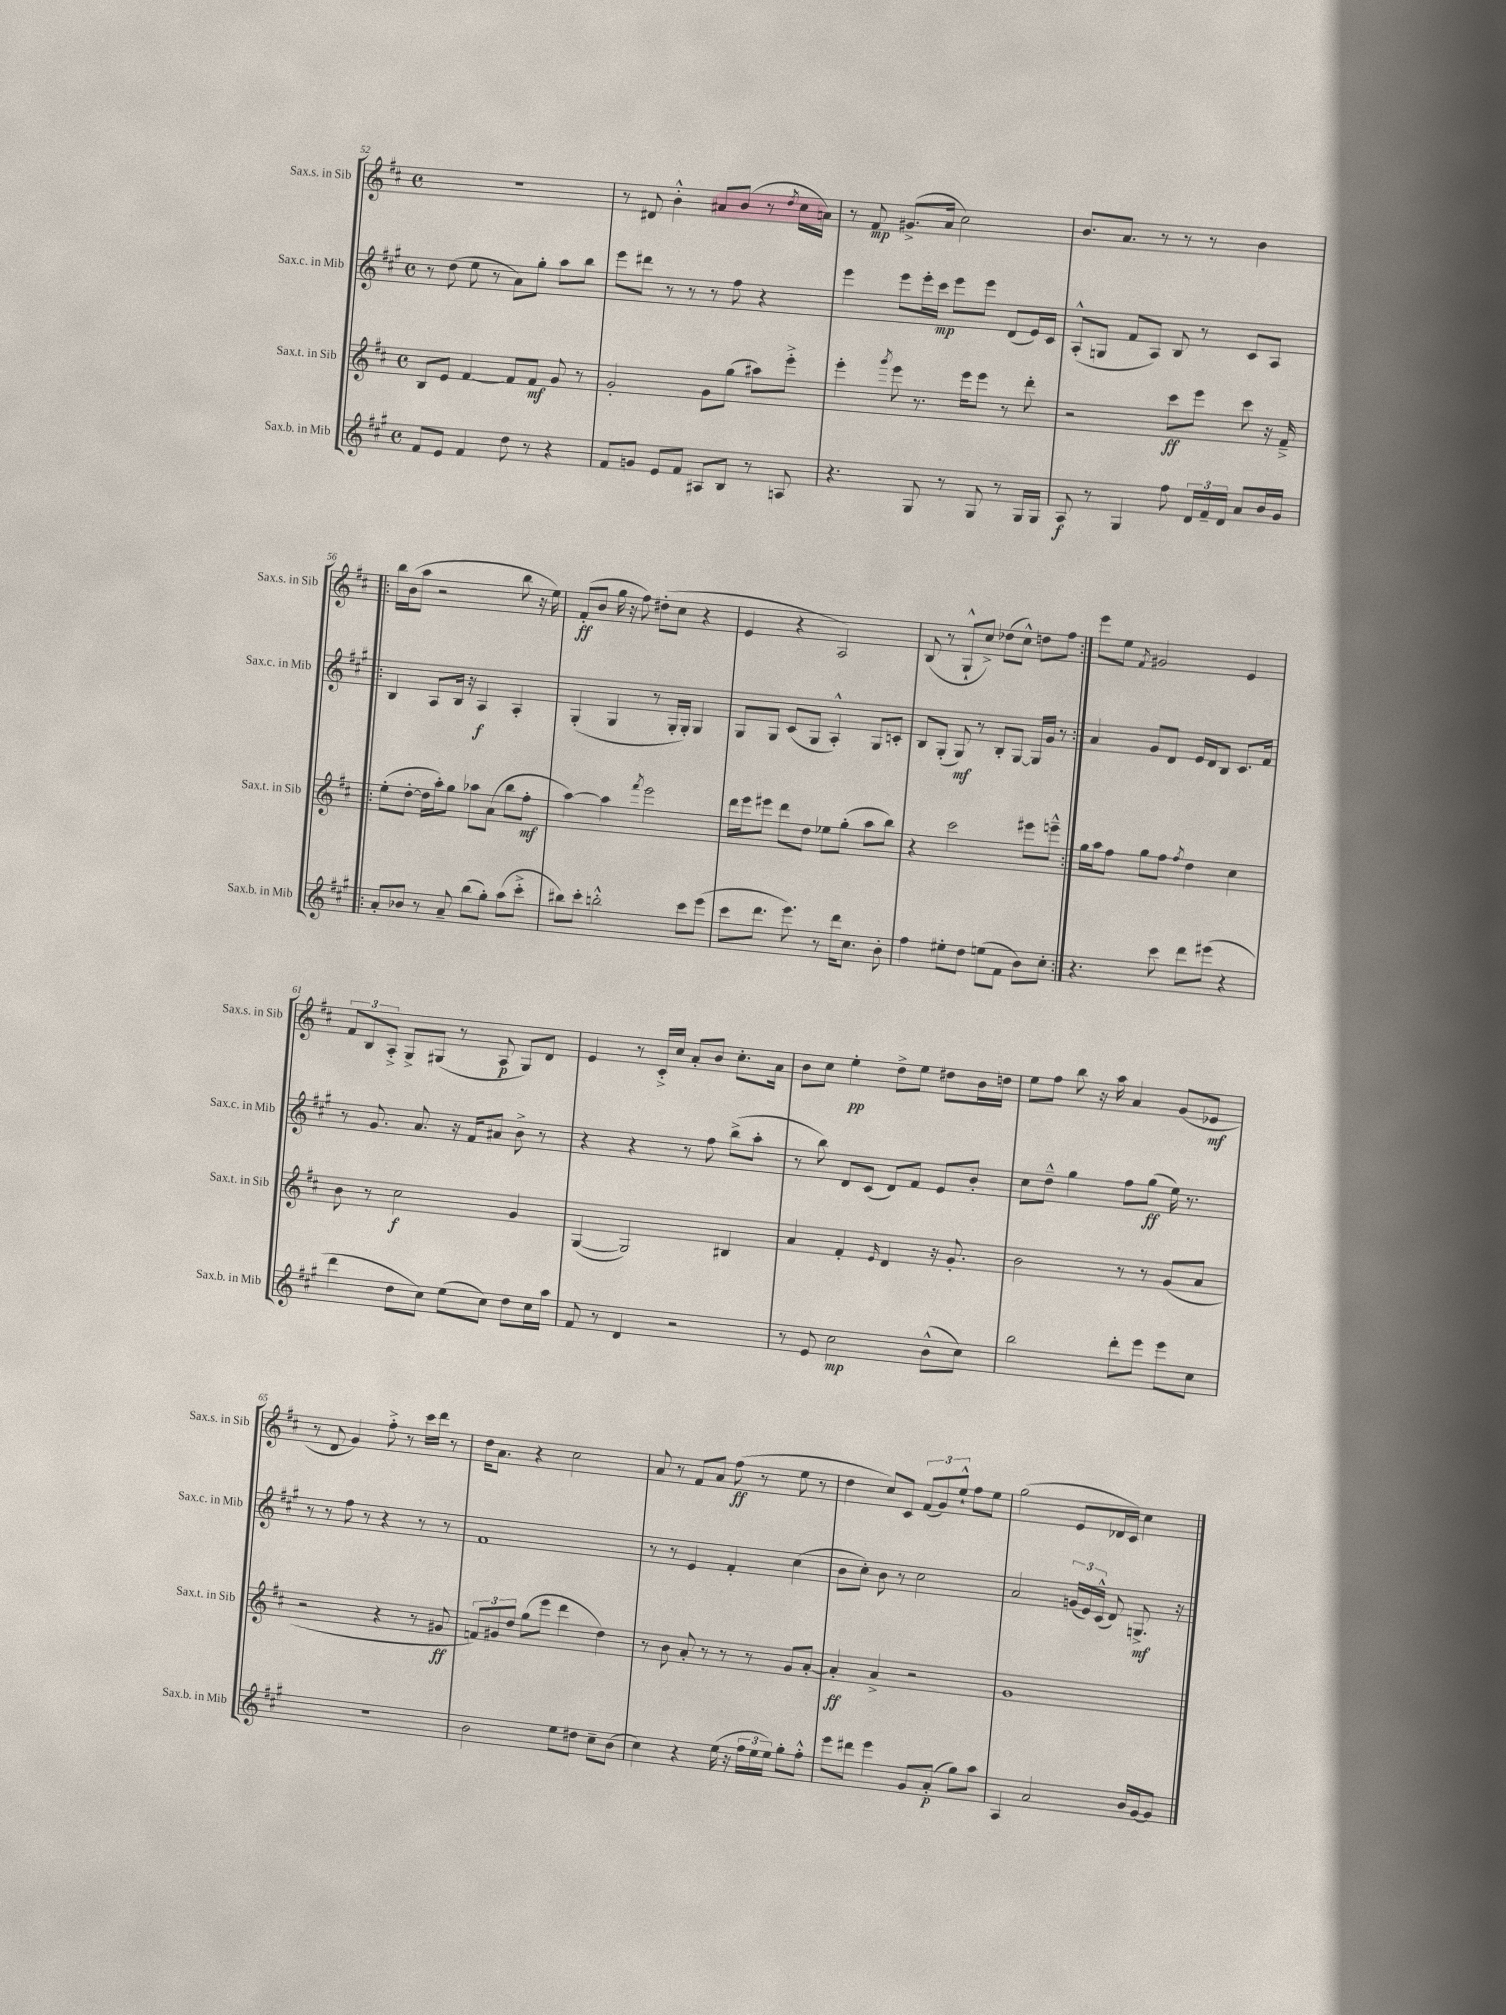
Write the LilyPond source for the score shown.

<<
\new StaffGroup <<
\new Staff = "s0" \with { instrumentName = "Sax.s. in Sib" shortInstrumentName = "Sax.s. in Sib" } {
    \clef treble \key d \major \defaultTimeSignature \time 4/4
    \autoBeamOff R1 |
    r8 dis'8 b'4-.-^ ais'8[ b'8]( r8 \acciaccatura { d''8 } cis''16[ a'16]) |
    r8 fis'8\mp gis'8.[->( a'16] cis''2) |
    b'8.[ a'8.] r8 r8 r8 b'4 |
    \repeat volta 2 { b''16[ b'16( a''8] r2 b''8 r16 e''16) |
    fis'8[-.\ff( b'8] g''16 r16 fis''8) dis''8[-.( cis''8] r4 |
    e'4 r4 a2) |
    b8( r8 g8[-!-^ cis''8]->) des''8[( cis''8]-^) d''8[ fis''8] | }
    e'''8[ e''8] \acciaccatura { fis'8 } gis'2 e'4 |
    \tuplet 3/2 { fis'8[ b8 a8]-.-> } g8[-> gis8]( r8 a8\p gis8[) d'8] |
    e'4 r8 cis'16[-.-> cis''16] a'8[-. b'8] cis''8.[-. a'16] |
    b'8[ cis''8] e''4-.\pp d''8[-> e''8] dis''8[ b'16 d''16] |
    e''8[ fis''8] b''8 r16 a''16 a'4 g'8[( ees'8]\mf |
    r8 d'8 g'4) fis''8-.-> r8 cis'''16[ d'''16] r8 |
    d''16[ a'8.] r4 cis''2 |
    a'8 r8 fis'8[ a'8] fis''8\ff( r8 e''8 r8 |
    d''4 cis''8[) cis'8] \tuplet 3/2 { fis'8[( g'8) e''8]-!-^ } fis''8[ e''8] |
    g''2( e'8[ des'16 cis'16]) cis''4 \bar "|." |
}
\new Staff = "s1" \with { instrumentName = "Sax.c. in Mib" shortInstrumentName = "Sax.c. in Mib" } {
    \clef treble \key a \major \defaultTimeSignature \time 4/4
    \autoBeamOff r8 d''8( e''8 r8 a'8[) gis''8]-. a''8[ b''8] |
    e'''8[ dis'''8] r8 r8 r8 fis''8 r4 |
    e'''4 e'''8[ e'''16-. cis'''16]\mp e'''8[ e'''8] d'8[( e'16) cis'16] |
    a8[-.-^( g8] fis'8[ a8]) b8 r8 cis'8[ a8] |
    \repeat volta 2 { b4 a8[ b16] r16 a4\f a4-. |
    gis4-.( gis4 r8 gis16[-. gis16]-.) gis4 |
    gis8[ gis8] cis'8[( gis8] a4-.-^) gis8[ c'8]-. |
    b8[ gis8]-.( gis8\mf) r8 b8[-. gis8]~ gis16[ gis'16] r8 | }
    a'4 gis'8[ d'8] e'16[ d'16 b8] cis'8.[ fis'16] |
    r8 gis'8. a'8. r16 fis'16[ ais'8] b'8-> r8 |
    r4 r4 r8 fis''8 b''8[->( a''8]-. |
    r8 b''8) d'8[ cis'8]( d'8[) fis'8] e'8[ b'8]-. |
    cis''8[ d''8]---^ gis''4 fis''8[ gis''8]\ff( e''16) r8. |
    r8 r8 fis''8 r8 r4 r8 r8 |
    fis'1 |
    r8 r8 e'4 fis'4-. cis''4( |
    b'8[ cis''8]-.) b'8 r8 cis''2 |
    a'2 \tuplet 3/2 { g'16[( e'16) cis'16]-^( } d'8) g8.->\mf r16 \bar "|." |
}
\new Staff = "s2" \with { instrumentName = "Sax.t. in Sib" shortInstrumentName = "Sax.t. in Sib" } {
    \clef treble \key d \major \defaultTimeSignature \time 4/4
    \autoBeamOff b8[ e'8] fis'4~ fis'8[ fis'8]\mf g'8 r8 |
    g'2-. g'8[ g''8]( ais''8[) e'''8]-.-> |
    e'''4-. \acciaccatura { g'''8 } e'''8 r8. e'''16[ e'''8] r8 d'''8-. |
    r2 cis'''8[\ff e'''8] cis'''8 r16 fis'16---> |
    \repeat volta 2 { e''8[-.( d''8]~-. d''16[ a''16-.) g''8] aes''8[ a'8]( b''8[ fis''8]-.\mf |
    a''4~) a''4 \acciaccatura { fis'''8 } e'''2 |
    d'''16[ e'''16 eis'''8] d'''8[ d''8] ees''8[ g''8]-.( a''8[ b''8]) |
    r4 cis'''2 eis'''8[ e'''8]---^ | }
    g''16[ a''16 fis''8] g''8[ fis''8] \acciaccatura { fis''8 } d''4 cis''4 |
    b'8 r8 cis''2\f g'4 |
    g4~( g2) bis4 |
    a'4 fis'4-. \grace { e'16 } d'4 r16 g'8.-. |
    b'2 r8 r8 g'8[( a'8] |
    r2 r4 r8 gis'8\ff |
    \tuplet 3/2 { f'8[) gis'8 d''8] } g''8[( e'''8] d'''4 d''4) |
    r8 b'8 a'8-. r8 r8 r8 g'8[ a'8]~-. |
    a'4-.\ff a'4-> r2 |
    g'1 \bar "|." |
}
\new Staff = "s3" \with { instrumentName = "Sax.b. in Mib" shortInstrumentName = "Sax.b. in Mib" } {
    \clef treble \key a \major \defaultTimeSignature \time 4/4
    \autoBeamOff fis'8[ e'8] fis'4 d''8 r8 r4 |
    fis'8[ g'8] e'8[ fis'8] ais8[ b8] r8 a8 |
    r4. gis8 r8 gis8 r8 gis16[ gis16] |
    a8\f r8 gis4 fis''8 \tuplet 3/2 { d'16[ fis'16-- d'16] } a'8[ b'16 gis'16] |
    \repeat volta 2 { a'8[-. bes'8] r8 a'8-- b''8[( gis''8]-.) a''8[( cis'''8]-.-> |
    bis''8[) cis'''8]-. b''2-.-^ cis'''8[ e'''8]( |
    cis'''8[ d'''8.] e'''8.) r8 d'''16[ cis''8.] b'8-. |
    fis''4 eis''8[-. d''8] e''8[( fis'8] b'8[) cis''8]-. | }
    r4. cis'''8 d'''8[ eis'''8]( r4 |
    d'''4 d''8[ cis''8]) e''8[( cis''8]) d''8[ cis''16 a''16] |
    fis'8 r8 d'4 r2 |
    r8 e'8 cis''2\mp b'8[-^( cis''8]) |
    b''2 d'''8[-. e'''8] e'''8[ cis''8] |
    R1 |
    b'2 e''8[ dis''8] cis''8[-- b'8]( |
    cis''4) r4 e''16( r16 \tuplet 3/2 { fis''16[ e''16 e''16]) } gis''8[-. fis''8]-.-^ |
    e'''8[ dis'''8] e'''4 gis'8[ a'8]-.\p( gis''8[) a''8] |
    a4 a'2 b'16[ gis'16~ gis'8] \bar "|." |
}
>>
>>
\layout { \context { \Score currentBarNumber = #52 } }
